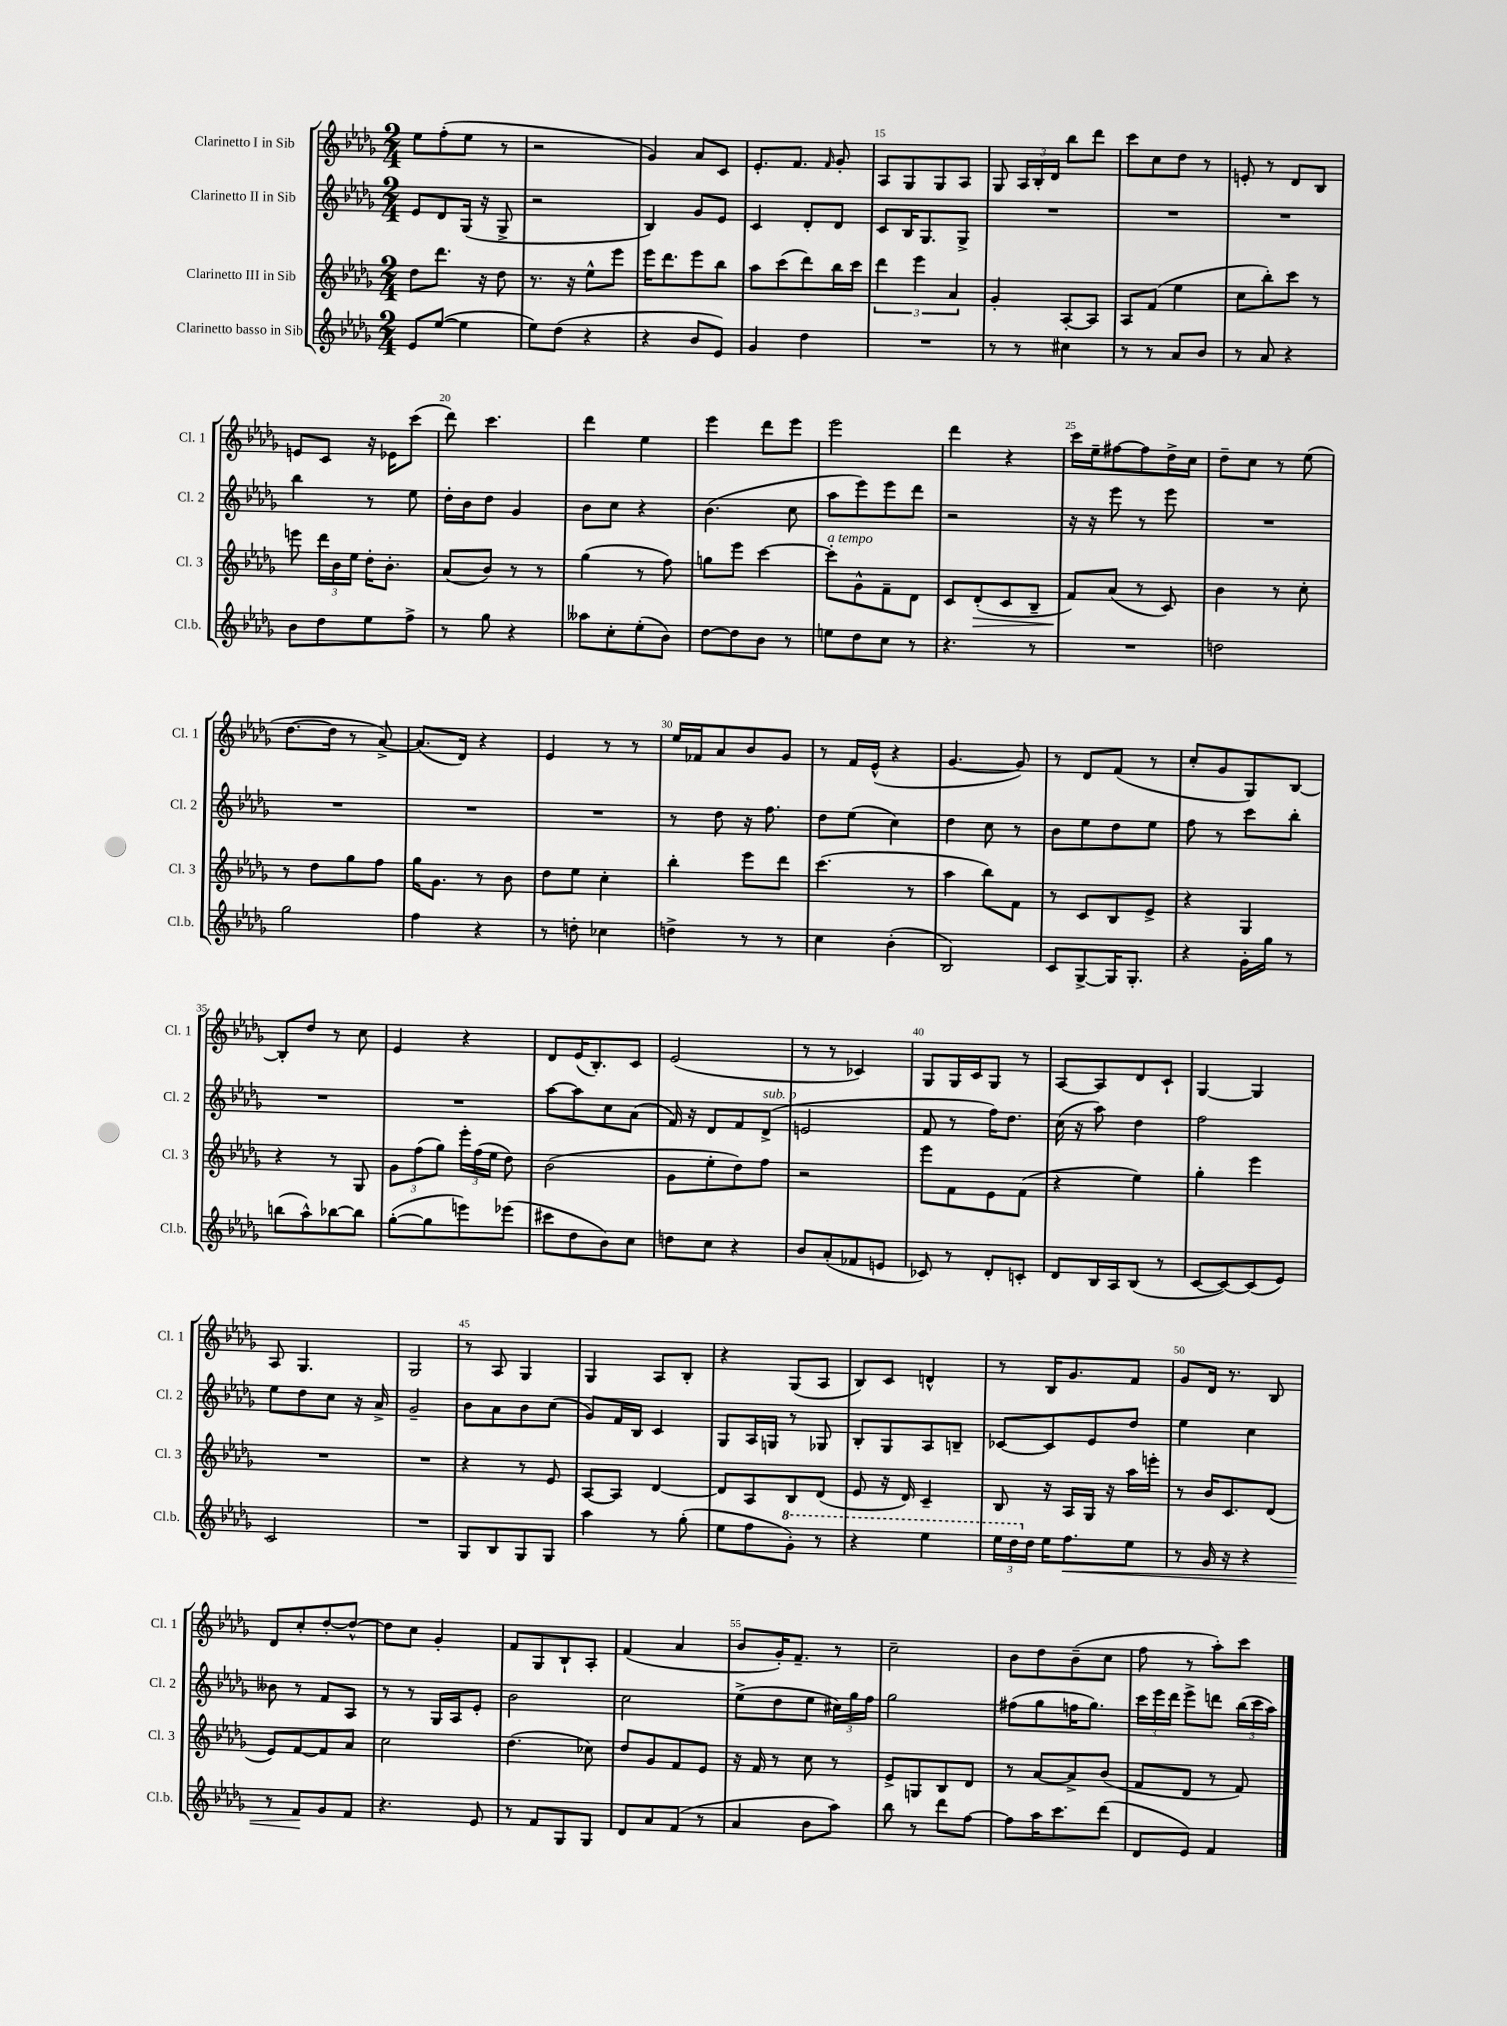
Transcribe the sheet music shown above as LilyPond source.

<<
\new StaffGroup <<
\new Staff = "s0" \with { instrumentName = "Clarinetto I in Sib" shortInstrumentName = "Cl. 1" } {
    \clef treble \key des \major \numericTimeSignature \time 2/4
    \autoBeamOff ees''8[ f''8-.( ees''8] r8 |
    r2 |
    ges'4) aes'8[ c'8] |
    ees'8.[-. f'8.] \grace { f'16 } ges'8-. |
    aes8[ ges8 ges8 aes8] |
    ges8 \tuplet 3/2 { aes16[ bes16-. des'16] } bes''8[ des'''8] |
    c'''8[ c''8 des''8] r8 |
    e'8-. r8 des'8[ bes8] |
    e'8[ c'8] r16 ees'16[ c'''8]( |
    des'''8) c'''4. |
    des'''4 ees''4 |
    ees'''4 des'''8[ ees'''8] |
    ees'''2 |
    des'''4 r4 |
    c'''16[ ees''16-- fis''8~ fis''8 des''16-> c''16] |
    des''8[-- c''8] r8 ees''8( |
    des''8.[~ des''16] r8 aes'8~->) |
    aes'8.[( des'16]) r4 |
    ees'4 r8 r8 |
    ees''16[ fes'16 aes'8 bes'8 ges'8] |
    r8 f'16[ ees'16]-^( r4 |
    ges'4.~ ges'8) |
    r8 des'8[ f'8]( r8 |
    c''8[-. ges'8 ges8) bes8]~ |
    bes8[-. des''8] r8 c''8 |
    ees'4 r4 |
    des'8[ ees'16( bes8.-.) c'8] |
    ees'2( |
    r8 r8 ces'4) |
    ges8[ ges16 c'16 ges8] r8 |
    aes8[~ aes8 des'8 c'8]-! |
    ges4~ ges4 |
    aes8 ges4. |
    ges2 |
    r8 aes8 ges4 |
    ges4 aes8[ bes8]-. |
    r4 ges8[( aes8] |
    bes8[) c'8] d'4-^ |
    r8 bes16[ ges'8. f'8] |
    ges'8[ des'16] r8. bes8 |
    des'8[ c''8-. des''8~-. des''8]~-^ |
    des''8[ c''8] ges'4-. |
    f'8[ ges8 bes8-! aes8]-. |
    f'4( aes'4 |
    bes'8[ ges'16-.) f'8.]-- r8 |
    c''2-- |
    bes'8[ des''8 bes'8--( c''8] |
    f''8 r8 aes''8[-.) c'''8] \bar "|." |
}
\new Staff = "s1" \with { instrumentName = "Clarinetto II in Sib" shortInstrumentName = "Cl. 2" } {
    \clef treble \key des \major \numericTimeSignature \time 2/4
    \autoBeamOff ees'8[ des'8 ges16]( r16 ges8-> |
    r2 |
    bes4) ges'8[ ees'8] |
    c'4 des'8[-. des'8] |
    c'8[ bes16 ges8. ges8]-> |
    R2 |
    R2 |
    R2 |
    bes''4 r8 ees''8 |
    des''16[-. bes'16 des''8] ges'4 |
    bes'8[ c''8] r4 |
    bes'4.( c''8 |
    aes''8[ ees'''8) ees'''8 des'''8] |
    r2 |
    r16 r16 ees'''8 r8 ees'''8 |
    R2 |
    R2 |
    R2 |
    R2 |
    r8 des''8 r16 f''8. |
    des''8[ ees''8]( c''4) |
    des''4 c''8 r8 |
    bes'8[ ees''8 des''8 ees''8] |
    f''8 r8 c'''8[ bes''8]-. |
    R2 |
    R2 |
    aes''8[~ aes''8 c''8 aes'8]( |
    f'16) r16 des'8[ f'8 des'8]->^\markup { \italic "sub. p" }( |
    e'2 |
    f'8 r8 f''16[) des''8.] |
    c''16( r16 aes''8) des''4 |
    f''2 |
    ees''8[ des''8 c''8] r16 aes'16-> |
    ges'2-- |
    bes'8[ aes'8 bes'8 c''8]( |
    ges'8[) f'16 bes16] c'4 |
    ges8[ aes16 g16] r8 ges8 |
    bes8[-. ges8 aes8 b8]-- |
    ces'8[~ ces'8 ees'8 des''8] |
    ees''4 c''4 |
    beses'8 r8 f'8[ aes8] |
    r8 r8 ges16[ aes16 ees'8]-. |
    bes'2 |
    c''2 |
    ees''8[->( des''8 ees''8] \tuplet 3/2 { cis''16[) ges''16 f''16] } |
    ges''2 |
    fis''8[( ges''8 f''16 ges''8.]) |
    \tuplet 3/2 { c'''16[ ees'''16 des'''16] } ees'''8[-> d'''8] \tuplet 3/2 { bes''16[( c'''16 aes''16]) } \bar "|." |
}
\new Staff = "s2" \with { instrumentName = "Clarinetto III in Sib" shortInstrumentName = "Cl. 3" } {
    \clef treble \key des \major \numericTimeSignature \time 2/4
    \autoBeamOff des''8[ des'''8.] r16 des''8 |
    r8. r16 ees''8[-^ ees'''8] |
    ees'''16[ des'''8. ees'''8 bes''8] |
    aes''8[ c'''8( des'''8) bes''16 c'''16] |
    \tuplet 3/2 { des'''4 ees'''4 aes'4 } |
    ges'4-. aes8[~-. aes8] |
    aes8[ f'8]( ees''4 |
    c''8[ bes''8-.) c'''8] r8 |
    e'''8 \tuplet 3/2 { des'''16[ bes'16 ees''16] } des''16[-. bes'8.]-. |
    aes'8[( bes'8]) r8 r8 |
    ges''4( r8 f''8) |
    g''8[ ees'''8] c'''4~ |
    c'''8[-.^\markup { \italic "a tempo" } ges'8-^ f'8-- des'8] |
    c'8[ des'8-.\>( c'8 bes8]-- |
    f'8[\!) aes'8]( r8 c'8) |
    bes'4 r8 c''8-. |
    r8 des''8[ ges''8 f''8] |
    ges''16[ ges'8.] r8 bes'8 |
    des''8[ ees''8] c''4-. |
    bes''4-. ees'''8[ des'''8] |
    c'''4.( r8 |
    aes''4 bes''8[) f'8] |
    r8 c'8[ bes8 ees'8]-> |
    r4 ges4 |
    r4 r8 ges8 |
    \tuplet 3/2 { ges'8[ f''8( ges''8]) } \tuplet 3/2 { ees'''16[-. f''16( ees''16] } des''8) |
    bes'2( |
    ges'8[ ees''8-. des''8) f''8] |
    r2 |
    ees'''8[ f'8 ees'8 f'8]( |
    r4 ees''4) |
    ges''4-. ees'''4 |
    R2 |
    R2 |
    r4 r8 ees'8 |
    aes8[~ aes8] des'4~ |
    des'8[ aes8 bes8 des'8]( |
    ees'8 r16 des'16) c'4-- |
    bes8 r16 aes16[ ges16] r16 aes''16[ e'''16]-. |
    r8 bes'16[ c'8. des'8]( |
    ees'8[) f'8~ f'8 aes'8] |
    c''2 |
    des''4.( ces''8) |
    des''8[ ges'8 f'8 ees'8] |
    r16 f'16 r8 c''8 r8 |
    ees'8[-> g8 bes8 des'8] |
    r8 aes'8[~ aes'8-> bes'8]( |
    f'8[ des'8] r8 f'8) \bar "|." |
}
\new Staff = "s3" \with { instrumentName = "Clarinetto basso in Sib" shortInstrumentName = "Cl.b." } {
    \clef treble \key des \major \numericTimeSignature \time 2/4
    \autoBeamOff ees'8[ ees''8]~( ees''4 |
    ees''8[) des''8]( r4 |
    r4 bes'8[ ees'8]) |
    ges'4 des''4 |
    R2 |
    r8 r8 cis''4 |
    r8 r8 aes'8[ bes'8] |
    r8 aes'8 r4 |
    bes'8[ des''8 ees''8 f''8]-> |
    r8 ges''8 r4 |
    aeses''8[ c''8-. ees''8-.( bes'8]) |
    des''8[~ des''8 bes'8] r8 |
    e''8[ des''8 c''8] r8 |
    r4. r8 |
    R2 |
    d''2 |
    ges''2 |
    f''4 r4 |
    r8 d''8-. ces''4 |
    d''4-> r8 r8 |
    c''4 bes'4-.( |
    bes2) |
    c'8[ ges8~-> ges16 ges8.]-. |
    r4 ges'16[-. ges''16] r8 |
    b''8[( aes''8-^) bes''8~ bes''8] |
    ges''8[~-.( ges''8 e'''8) ees'''8]( |
    cis'''8[ des''8 bes'8) c''8] |
    d''8[ c''8] r4 |
    bes'8[ aes'8-.( fes'8 e'8] |
    ces'8) r8 des'8[-. c'8]-. |
    des'8[ bes16 aes16 bes8]( r8 |
    c'8[~ c'8~) c'8( ees'8]) |
    c'2 |
    R2 |
    ges8[ bes8 ges8 ges8] |
    aes''4 r8 ges''8-.( |
    ees''8[ f''8 \ottava #1 ges''8]-.) r8 |
    r4 ees'''4 |
    \tuplet 3/2 { ees'''16[ des'''16 \ottava #0 des''16] } ees''16[ f''8.\< ees''8] |
    r8 ges'16 r16 r4 |
    r8 f'8[\! ges'8 f'8] |
    r4. ees'8 |
    r8 f'8[ ges8 ges8] |
    des'8[ aes'8 f'8]( r8 |
    aes'4 bes'8[ aes''8]) |
    bes''8 r8 des'''8[ f''8]~ |
    f''8[ aes''16 c'''8. des'''8]( |
    des'8[ ees'8]) f'4 \bar "|." |
}
>>
>>
\layout { \context { \Score currentBarNumber = #11 \override BarNumber.break-visibility = ##(#f #t #t) barNumberVisibility = #(every-nth-bar-number-visible 5) } }
